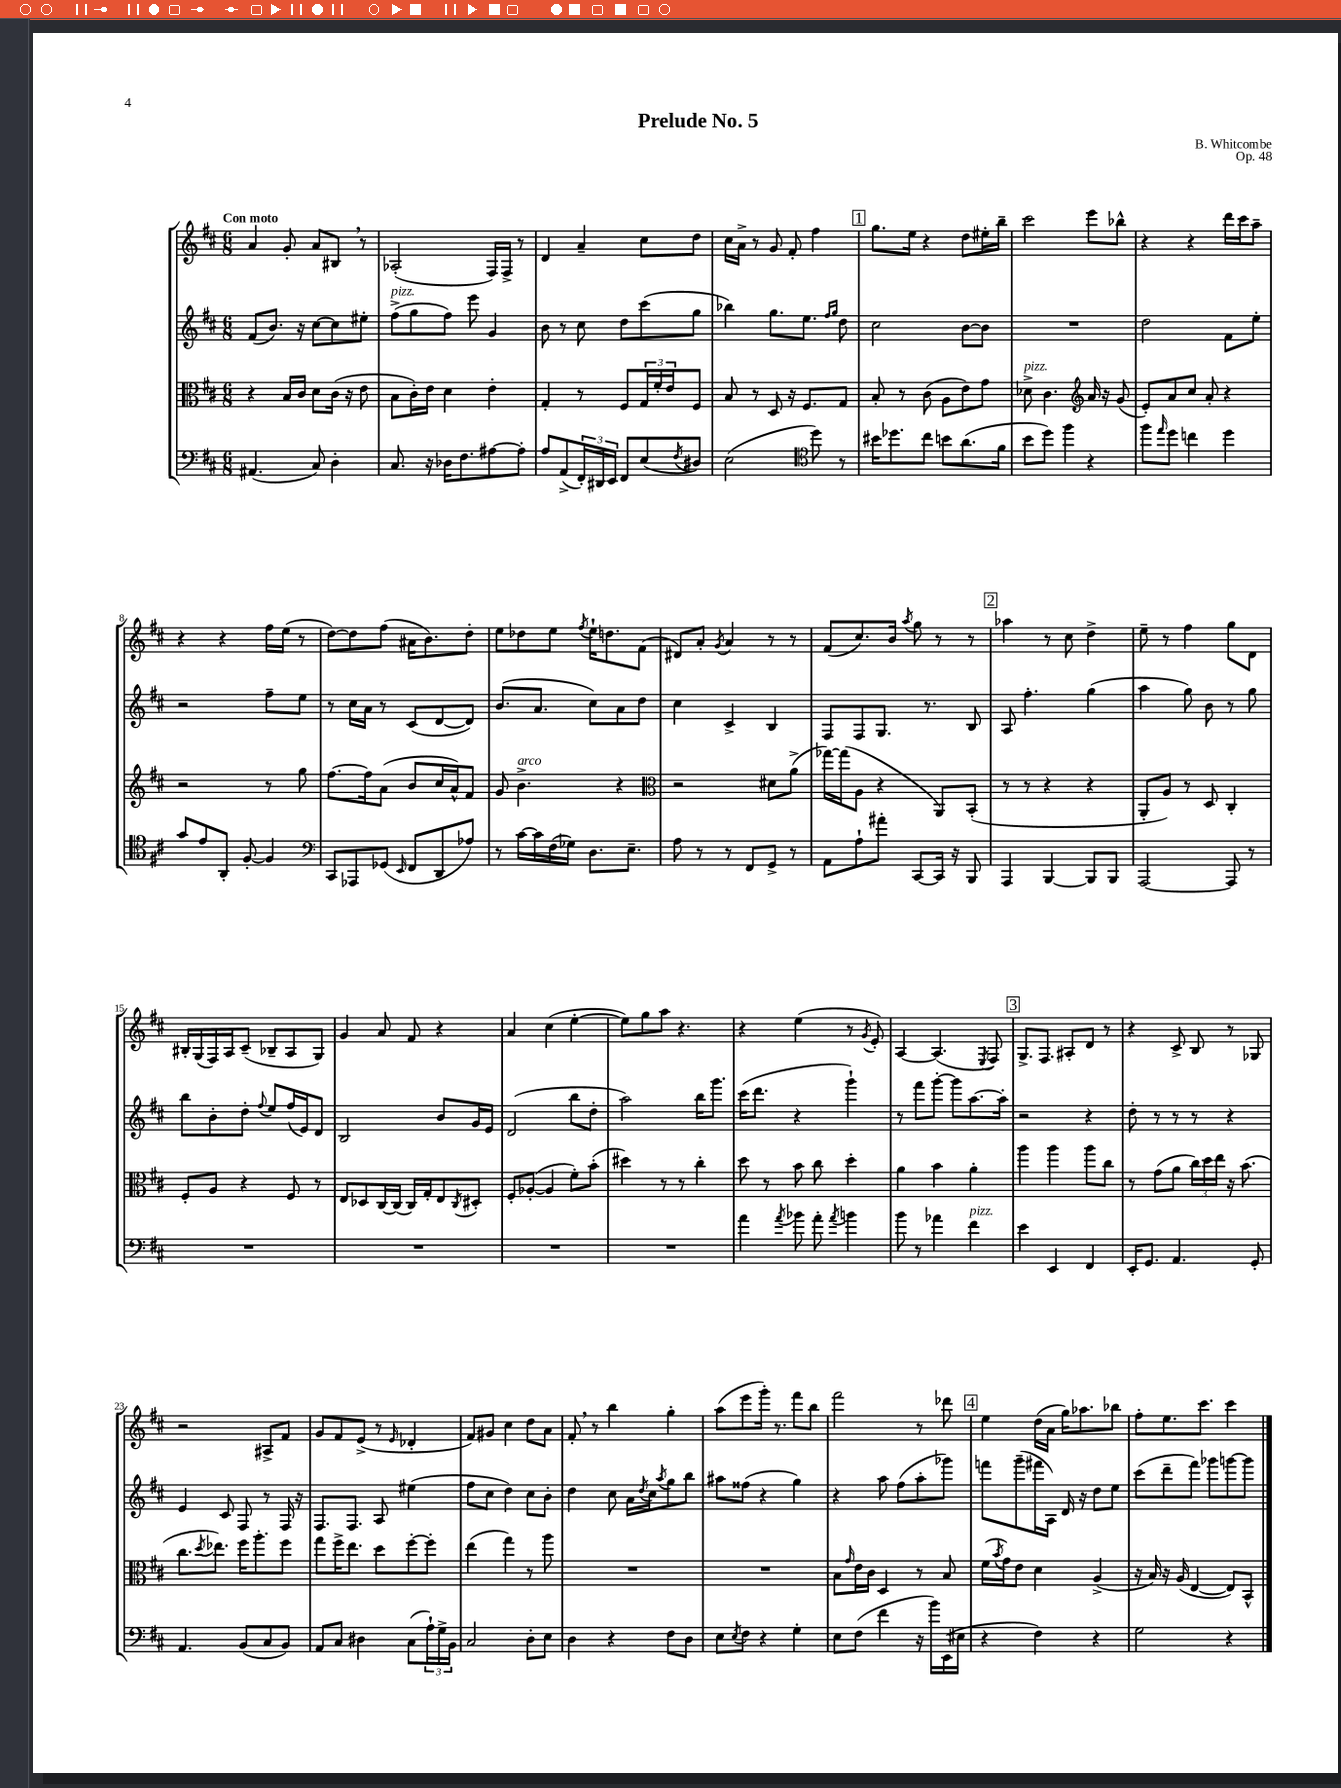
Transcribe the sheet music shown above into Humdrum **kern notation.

**kern	**kern	**kern	**kern
*staff4	*staff3	*staff2	*staff1
*clefF4	*clefC3	*clefG2	*clefG2
*k[f#c#]	*k[f#c#]	*k[f#c#]	*k[f#c#]
*M6/8	*M6/8	*M6/8	*M6/8
(4.AA#	4r	(8f#	4a
.	.	8.b)	.
.	16B	.	8g'
.	16c#	16r	.
8C#)	8d	[8cc#	8a
4D'	(16c#	8cc#]	8B#
.	16r	.	.
.	8e	8ee#'	8r
=	=	=	=
8.C#	8B	(8ff#^	(2A-'
.	16c#')	8gg	.
16r	16e	.	.
16D-	4d	8ff#)	.
8.F#	.	.	.
.	.	8eee	.
[8A#	4e'	4g	16F#)
.	.	.	16F#^
8A#']	.	.	8r
=	=	=	=
8A	4G'	8b	4d
(8AA^	.	8r	.
24FF#')	8r	8cc#	4a~
24DD#	.	.	.
24EE	.	.	.
8FF#	8F#	8dd	.
(8E	24G	(8ccc#	8cc#
.	24f#'	.	.
.	24e	.	.
8qF#	.	.	.
8D#)	8F#	8gg	8dd
=	=	=	=
(2E	8B	4bb-)	16cc#
.	.	.	16a^
.	8r	.	8r
.	8D	8.gg	8g
.	16r	.	8f#'
.	8.F#	8.ee	.
*clefC4	*	*	*
8dd)	.	.	4ff#
.	.	16qqff#	.
.	.	16qqgg	.
8r	8G	8dd	.
=	=	=	=
16b#	8B'	2cc#	8.gg
8.dd-	.	.	.
.	8r	.	.
.	.	.	16ee
8cc#	(8c#	.	4r
8b	8A	.	.
(8.a	8e)	[8b	8dd
.	8g	8b]	16ee#'
16f#	.	.	16bb~
=	=	=	=
8b	8d-^	2.r	2ccc#
8dd)	4.c#	.	.
4ff#	.	.	.
*	*clefG2	*	*
4r	16a	.	8eee
.	16r	.	.
.	(8g	.	8bb-^^
=	=	=	=
8ff#	8e')	2dd	4r
16qqee	.	.	.
8dd	8a	.	.
4cc	8cc#	.	4r
.	8a'	.	.
4dd	4r	8f#	16ddd
.	.	.	16ccc#
.	.	8ee'	8aa~
=	=	=	=
8g	2r	2r	4r
8e	.	.	.
8AA'	.	.	4r
[8F#'	.	.	.
4F#]	8r	8ff#~	16ff#
.	.	.	(16ee
.	8gg	8ee	8r
=	=	=	=
*clefF4	*	*	*
8CC#	[8.ff#	8r	[8dd)
8AAA-	.	16cc#	8dd]
.	16ff#]	16a	.
(8GG-	(8a	8r	(8ff#
16qqEE	.	.	.
8FF#	8b	(8c#	16a#
.	.	.	8.b)
8DD	16cc#	[8d	.
.	16a^^)	.	.
8A-)	8f#	8d])	8dd'
=	=	=	=
8r	8g	(8.b	8ee
[16c#	4.b^	.	8dd-
16c#]	.	8.a	.
(16F#	.	.	8ee
16G-)	.	.	.
.	.	.	8qff#
8.D	.	8cc#)	16ee`
.	.	.	8.dd
.	4r	8a	.
8.E~	.	.	.
.	.	8dd	(8f#
=	=	=	=
*	*clefC3	*	*
8A	2r	4cc#	8d#)
8r	.	.	8a'
.	.	.	8qg
8r	.	4c#^	4a
8FF#	.	.	.
8GG^	8d#	4B	8r
8r	(8a^	.	8r
=	=	=	=
8AA	[16gg-)	8F#	(8f#
.	(16gg-]	.	.
8A`	8A	8F#	8.cc#)
8a#'	4r	8.G	.
.	.	.	16b
.	.	.	8qaa
[8CC#	.	.	8gg
.	.	8.r	.
16CC#]	8AA)	.	8r
16r	.	.	.
8BBB	(8BB'	8B	8r
=	=	=	=
4AAA	8r	8A	4aa-
.	8r	4.ff#'	.
[4BBB	4r	.	8r
.	.	.	8cc#
8BBB]	4r	(4gg	4dd^
8BBB	.	.	.
=	=	=	=
[2AAA	8AA'	4aa	8ee~
.	8A)	.	8r
.	8r	8gg)	4ff#
.	8D	8b	.
8AAA]	4C#'	8r	8gg
8r	.	8gg	8d
=	=	=	=
2.r	8F#'	8bb	16B#'
.	.	.	(16G
.	8A	8b'	16F#)
.	.	.	16A
.	4r	8dd'	(8c#~
.	.	8qqff#	.
.	.	8ee	8B-~
.	8F#	(16ff#	8A
.	.	16e)	.
.	8r	8d	8G)
=	=	=	=
2.r	8E	2B	4g
.	8D-	.	.
.	[16C#	.	8a
.	(16C#]	.	.
.	16C#)	.	8f#
.	16G'	.	.
.	8E	8b	4r
.	8qC#	.	.
.	8D#'	16g	.
.	.	16e	.
=	=	=	=
2.r	8F#'	(2d	4a
.	([8A-'	.	.
.	4A-]	.	(4cc#
.	8f#')	8bb	[4ee'
.	(8b'	8dd'	.
=	=	=	=
2.r	4dd#)	2aa)	8ee])
.	.	.	8gg
.	8r	.	8aa
.	8r	.	4.r
.	4cc#'	16bb	.
.	.	8.ggg	.
=	=	=	=
4a	8dd	(16ccc#	4r
.	.	8.ddd	.
.	8r	.	.
8qa	.	.	.
8b-	8b	4r	(4ee
8a'	8cc#	.	.
8qa	.	.	.
4b	4dd'	4ggg`)	8r
.	.	.	8qg
.	.	.	8e')
=	=	=	=
8b	4a	8r	[4A
8r	.	8fff#	.
4a-	4b	[8ggg'	(4.A]
.	.	8ggg]	.
4f#	4a'	[8.aa	.
.	.	.	8qE
.	.	.	8F#)
.	.	16aa']	.
=	=	=	=
4e	4aa	2r	8.G^
.	.	.	8.F#
4EE	4aa	.	.
.	.	.	8A#'
4FF#	8aa	4r	8d
.	8cc#	.	8r
=	=	=	=
16EE'	8r	8dd'	4r
8.GG	.	.	.
.	(8g	8r	.
4.AA	8a	8r	8c#^
.	24cc#)	8r	8B
.	24dd	.	.
.	24ee	.	.
.	16r	4r	8r
.	(8.b	.	.
8GG'	.	.	8G-
=	=	=	=
4.AA	8.cc#	4e	2r
.	8qdd	.	.
.	8.ee-)	.	.
.	.	8c#	.
(8BB	16ff#	8F#	.
.	8.aa'	.	.
8C#	.	8r	8A#^
8BB)	8ff#	16F#	8f#
.	.	16r	.
=	=	=	=
8AA	8gg	8.F#	8g
8C#	16ff#^	.	8f#
.	8.ee	8.F#	.
4D#	.	.	(8e^
.	8dd	8A	8r
.	.	.	16qqe
(8C#	[8ff#'	(4ee#	4d-'
24A`)	8ff#']	.	.
24G^	.	.	.
24BB	.	.	.
=	=	=	=
2C#	(4ee	8ff#	8f#)
.	.	8cc#	8g#
.	4gg)	4dd)	4cc#
8D'	8r	8cc#	8dd
8E	8aa	8b'	8a
=	=	=	=
4D	2.r	4dd	8f#'
.	.	.	8r
4r	.	8cc#	4bb
.	.	16a	.
.	.	8qdd	.
.	.	16cc#	.
.	.	8qaa	.
8F#	.	8gg	4gg'
8D	.	8bb	.
=	=	=	=
8E	2.r	8aa#	(8aa
8qE	.	.	.
8F#	.	(8ff##	8eee
4r	.	4r	16ggg')
.	.	.	8.r
4G'	.	4gg)	8fff#
.	.	.	8bb
=	=	=	=
8E	8B	4r	2fff#
.	16qqg	.	.
(8F#	16e	.	.
.	16c#	.	.
4f#	4D	8aa	.
.	.	(8ff#	.
16r	8r	8aa'	8r
16b)	.	.	.
(16EE	8B	8ggg-)	8ddd-
16E#	.	.	.
=	=	=	=
4r	(16f#	8fff	4ee
.	8qb	.	.
.	16g)	.	.
.	8e	(8ggg~	.
4F#)	4d	16fff#	(16dd
.	.	16A)	16a
.	.	16d	16gg)
.	.	16r	8.aa-
4r	(4A^	8dd	.
.	.	8ee	8bb-
=	=	=	=
2G	16r	(8ccc#	8ff#'
.	16B)	.	.
.	16r	8ddd~	8.ee
.	(16A	.	.
.	[4E	8fff#)	.
.	.	.	8.ccc#
.	.	8ggg-	.
4r	8E])	[8ggg	4ccc#
.	8BB^^	8ggg]	.
==	==	==	==
*-	*-	*-	*-
